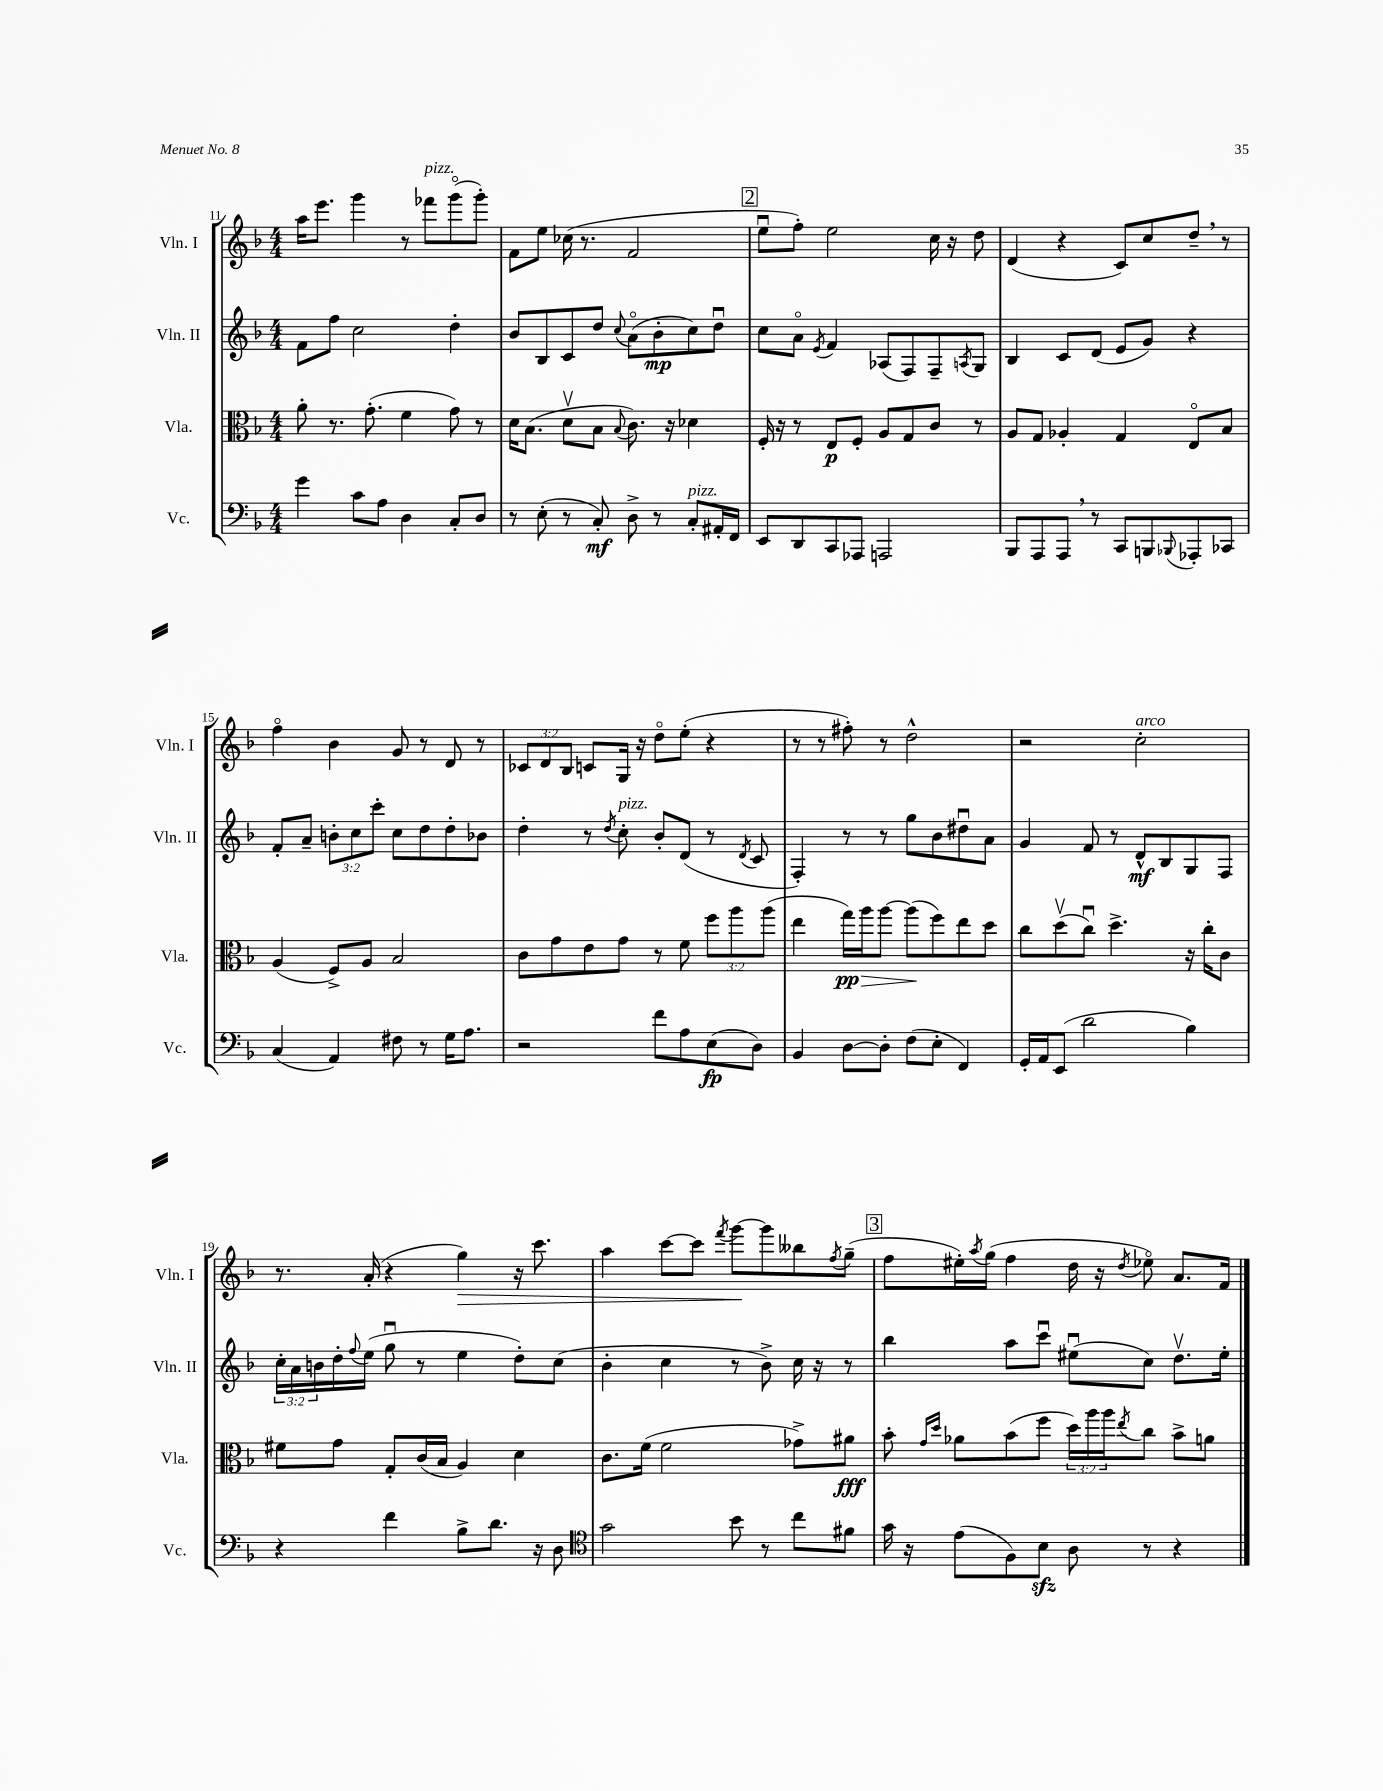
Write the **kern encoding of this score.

**kern	**kern	**kern	**kern
*staff4	*staff3	*staff2	*staff1
*clefF4	*clefC3	*clefG2	*clefG2
*k[b-]	*k[b-]	*k[b-]	*k[b-]
*M4/4	*M4/4	*M4/4	*M4/4
4g	8a'	8f	16aa
.	.	.	8.eee
.	8.r	8ff	.
8c	.	2cc	4ggg
.	(8.g'	.	.
8A	.	.	.
4D	4f	.	8r
.	.	.	8fff-
8C'	8g)	4dd'	(8gggo
8D	8r	.	8ggg')
=	=	=	=
8r	16d	8b-	8f
.	(8.B-	.	.
(8E'	.	8B-	8ee
8r	8dv	8c	(16cc-
.	.	.	8.r
8C')	8B-	8dd	.
.	8qqB-	8qqcc	.
8D^	8.c)	(8ao	2f
8r	.	8b-'	.
.	16r	.	.
8C'	4d-	8cc)	.
16AA#'	.	8ddu	.
16FF	.	.	.
=	=	=	=
8EE	16F'	8cc	8eeu
.	16r	.	.
8DD	8r	8ao	8ff')
.	.	8qe	.
8CC	8E	4f	2ee
8AAA-	8F'	.	.
2AAA	8A	(8A-	.
.	8G	8F)	.
.	8c	8F~	16cc
.	.	.	16r
.	.	8qA	.
.	8r	8G	8dd
=	=	=	=
8BBB-	8A	4B-	(4d
8AAA	8G	.	.
8AAA	4A-'	8c	4r
8r	.	(8d	.
8CC	4G	8e	8c)
8BBB	.	8g)	8cc
8qqBBB-	.	.	.
8AAA-'	8Eo	4r	8dd~
8CC-	8B-	.	8r
=	=	=	=
(4C	(4A	8f'	4ffo
.	.	8a~	.
4AA)	8F^)	12b'	4b-
.	.	12cc	.
.	8A	.	.
.	.	12ccc'	.
8F#	2B-	8cc	8g
8r	.	8dd	8r
16G	.	8dd'	8d
8.A	.	.	.
.	.	8b-	8r
=	=	=	=
2r	8c	4dd'	12c-
.	.	.	12d
.	8g	.	.
.	.	.	12B-
.	8e	8r	8c
.	.	8qdd	.
.	8g	8cc'	16G
.	.	.	16r
8f	8r	8b-'	8ddo
8A	8f	(8d	(8ee'
(8E	12ff	8r	4r
.	12aa	.	.
.	.	8qd	.
8D)	.	8c	.
.	(12aa	.	.
=	=	=	=
4BB-	4ee	4F')	8r
.	.	.	8r
[8D	16gg)	8r	8ff#')
.	16aa	.	.
8D']	[8aa	8r	8r
(8F	(8aa]	8gg	2dd^^
8E'	8ff)	8b-	.
4FF)	8ee	8dd#u	.
.	8dd	8a	.
=	=	=	=
16GG'	8cc	4g	2r
16AA	.	.	.
(8EE	(8ddv	.	.
2d	8ccu)	8f	.
.	4.dd^	8r	.
.	.	8d^^	2cc'
.	.	8B-	.
4B-)	16r	8G	.
.	16cc'	.	.
.	8c	8F	.
=	=	=	=
4r	8f#	24cc'	8.r
.	.	24a	.
.	.	24b	.
.	8g	16dd'	.
.	.	8qqff	.
.	.	(16ee	(16a'
4f	8G'	8ggu	4r
.	(16c	8r	.
.	16B-	.	.
8B-^	4A)	4ee	4gg)
8.d	.	.	.
.	4d	8dd')	16r
16r	.	.	8.ccc
8D	.	(8cc	.
=	=	=	=
*clefC4	*	*	*
2g	8.c	4b-'	4aa
.	(16f	.	.
.	2f	4cc	[8ccc
.	.	.	8ccc]
.	.	.	8qfff
8b-	.	8r	[8ggg
8r	.	8b-^)	8ggg]
8cc	8g-^)	16cc	8bb--
.	.	16r	.
.	.	.	8qff
8f#	8a#	8r	(8gg~
=	=	=	=
16g	8b-'	4bb-	8ff
16r	.	.	.
.	16qqg	.	.
.	16qqdd	.	.
(8e	8a-	.	16ee#')
.	.	.	8qaa
.	.	.	(16gg
8F)	(8b-	8aa	4ff
8B-	8ff	8cccu	.
8A	24dd)	(8ee#u	16dd
.	24aa	.	.
.	.	.	16r
.	24aa	.	.
.	8qee	.	8qdd
8r	8cc	8cc)	8ee-o)
4r	8b-^	8.ddv	8.a
.	8a	.	.
.	.	16ee#'	16f
==	==	==	==
*-	*-	*-	*-
